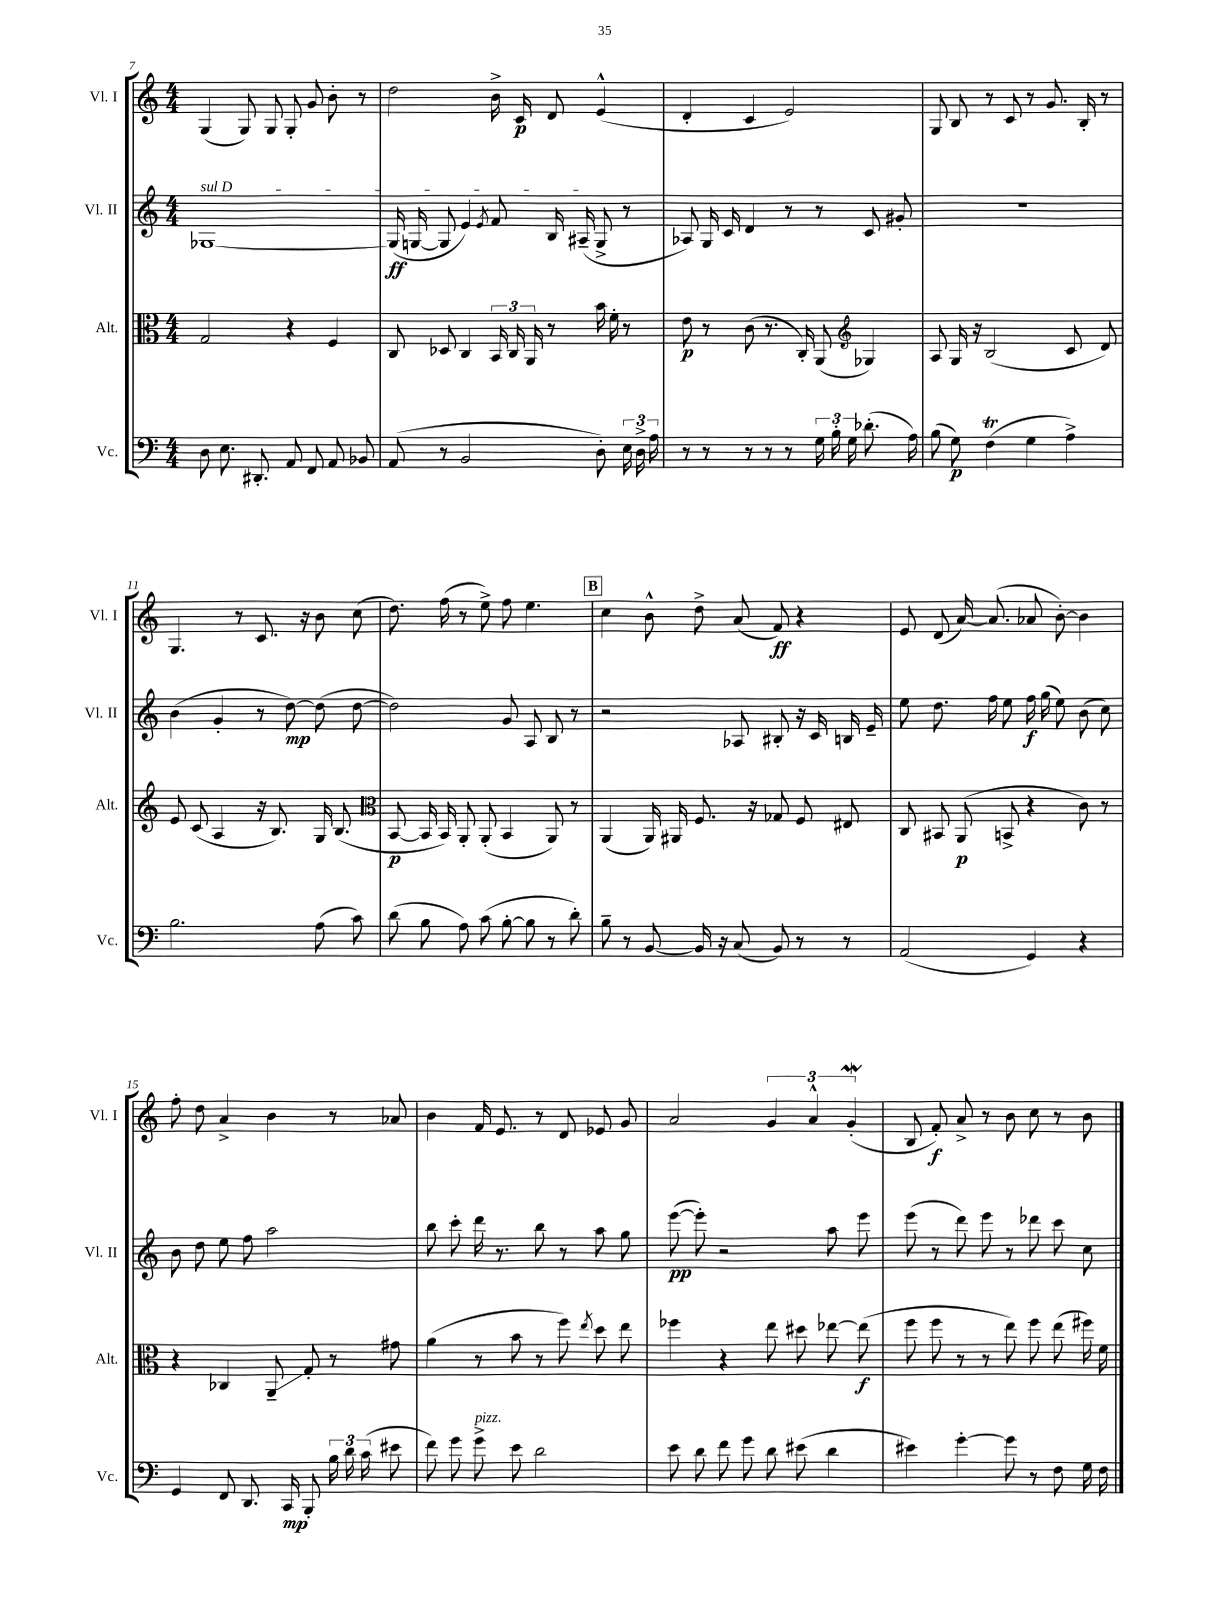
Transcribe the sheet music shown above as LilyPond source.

<<
\new StaffGroup <<
\new Staff = "s0" \with { instrumentName = "Vl. I" shortInstrumentName = "Vl. I" } {
    \clef treble \key c \major \numericTimeSignature \time 4/4
    \autoBeamOff g4( g8) g8 g8-. g'8 b'8-. r8 |
    d''2 b'16-> c'16\p d'8 e'4-^( |
    d'4-. c'4 e'2) |
    g8 b8 r8 c'8 r8 g'8. b16-. r8 |
    g4. r8 c'8. r16 b'8 c''8( |
    d''8.) f''16( r8 e''8->) f''8 e''4. |
    \mark \markup { \box "B" } c''4 b'8-^ d''8-> a'8( f'8\ff) r4 |
    e'8 d'8( a'16~) a'8.( aes'8 b'8~-.) b'4 |
    f''8-. d''8 a'4-> b'4 r8 aes'8 |
    b'4 f'16 e'8. r8 d'8 ees'8 g'8 |
    a'2 \tuplet 3/2 { g'4 a'4-^ g'4-.\mordent( } |
    b8 f'8-.\f) a'8-> r8 b'8 c''8 r8 b'8 \bar "|." |
}
\new Staff = "s1" \with { instrumentName = "Vl. II" shortInstrumentName = "Vl. II" } {
    \clef treble \key c \major \numericTimeSignature \time 4/4
    \autoBeamOff \once \override TextSpanner.bound-details.left.text = \markup { \italic "sul D" } ges1~\startTextSpan |
    ges16\ff( g16~ g8 e'4) \acciaccatura { e'8 } f'8 b16 ais16--( g8->\stopTextSpan r8 |
    aes8) g16 c'16 d'4 r8 r8 c'8 gis'8-. |
    R1 |
    b'4( g'4-. r8 d''8~\mp) d''8( d''8~ |
    d''2) g'8 a8 b8 r8 |
    \mark \markup { \box "B" } r2 aes8 bis8-. r16 c'16 b16 e'16-- |
    e''8 d''8. f''16 e''8 f''16\f g''16( e''8) b'8( c''8) |
    b'8 d''8 e''8 f''8 a''2 |
    b''8 c'''8-. d'''16 r8. b''8 r8 a''8 g''8 |
    e'''8~\pp( e'''8-.) r2 a''8 e'''8 |
    e'''8( r8 d'''8) e'''8 r8 des'''8 c'''8 c''8 \bar "|." |
}
\new Staff = "s2" \with { instrumentName = "Alt." shortInstrumentName = "Alt." } {
    \clef alto \key c \major \numericTimeSignature \time 4/4
    \autoBeamOff g2 r4 f4 |
    c8 des8 c4 \tuplet 3/2 { b,16 c16 a,16 } r8 b'16 f'16-. r8 |
    e'8\p r8 c'8( r8. c16-.) a,8( \clef treble ges4) |
    a8 g16 r16 b2( c'8 d'8) |
    e'8 c'8( a4 r16 b8.) g16 b8.( |
    \clef alto b,8~\p b,16 b,16) a,8-. a,8-.( b,4 a,8) r8 |
    \mark \markup { \box "B" } a,4( a,16) ais,16 f8. r16 ges8 f8 eis8 |
    c8 bis,8 a,8\p( b,8-> r4 c'8) r8 |
    r4 ces4 a,8--\glissando g8-. r8 gis'8 |
    a'4( r8 b'8 r8 f''8) \acciaccatura { e''8 } d''8 e''8 |
    fes''4 r4 e''8 dis''8 ees''8~ ees''8\f( |
    f''8 f''8 r8 r8 e''8) f''8 e''8( fis''16) f'16 \bar "|." |
}
\new Staff = "s3" \with { instrumentName = "Vc." shortInstrumentName = "Vc." } {
    \clef bass \key c \major \numericTimeSignature \time 4/4
    \autoBeamOff d8 e8. dis,8.-. a,8 f,8 a,8 bes,8 |
    a,8( r8 b,2 d8-.) \tuplet 3/2 { e16 d16-> a16 } |
    r8 r8 r8 r8 r8 \tuplet 3/2 { g16 b16-. g16 } des'8.-.( a16) |
    b8( g8\p) f4\trill( g4 a4->) |
    b2. a8( c'8) |
    d'8( b8 a8) c'8( b8~-. b8 r8 d'8-.) |
    \mark \markup { \box "B" } b8-- r8 b,8~ b,16 r16 c8( b,8) r8 r8 |
    a,2( g,4) r4 |
    g,4 f,8 d,8. c,16\mp b,,8-. \tuplet 3/2 { b16 d'16 c'16( } eis'8 |
    f'8) g'8 g'8->^\markup { \italic "pizz." } e'8 d'2 |
    e'8 d'8 f'8 g'8 d'8 eis'8( d'4 |
    eis'4) g'4~-. g'8 r8 f8 g16 f16 \bar "|." |
}
>>
>>
\layout { \context { \Score currentBarNumber = #7 } }
